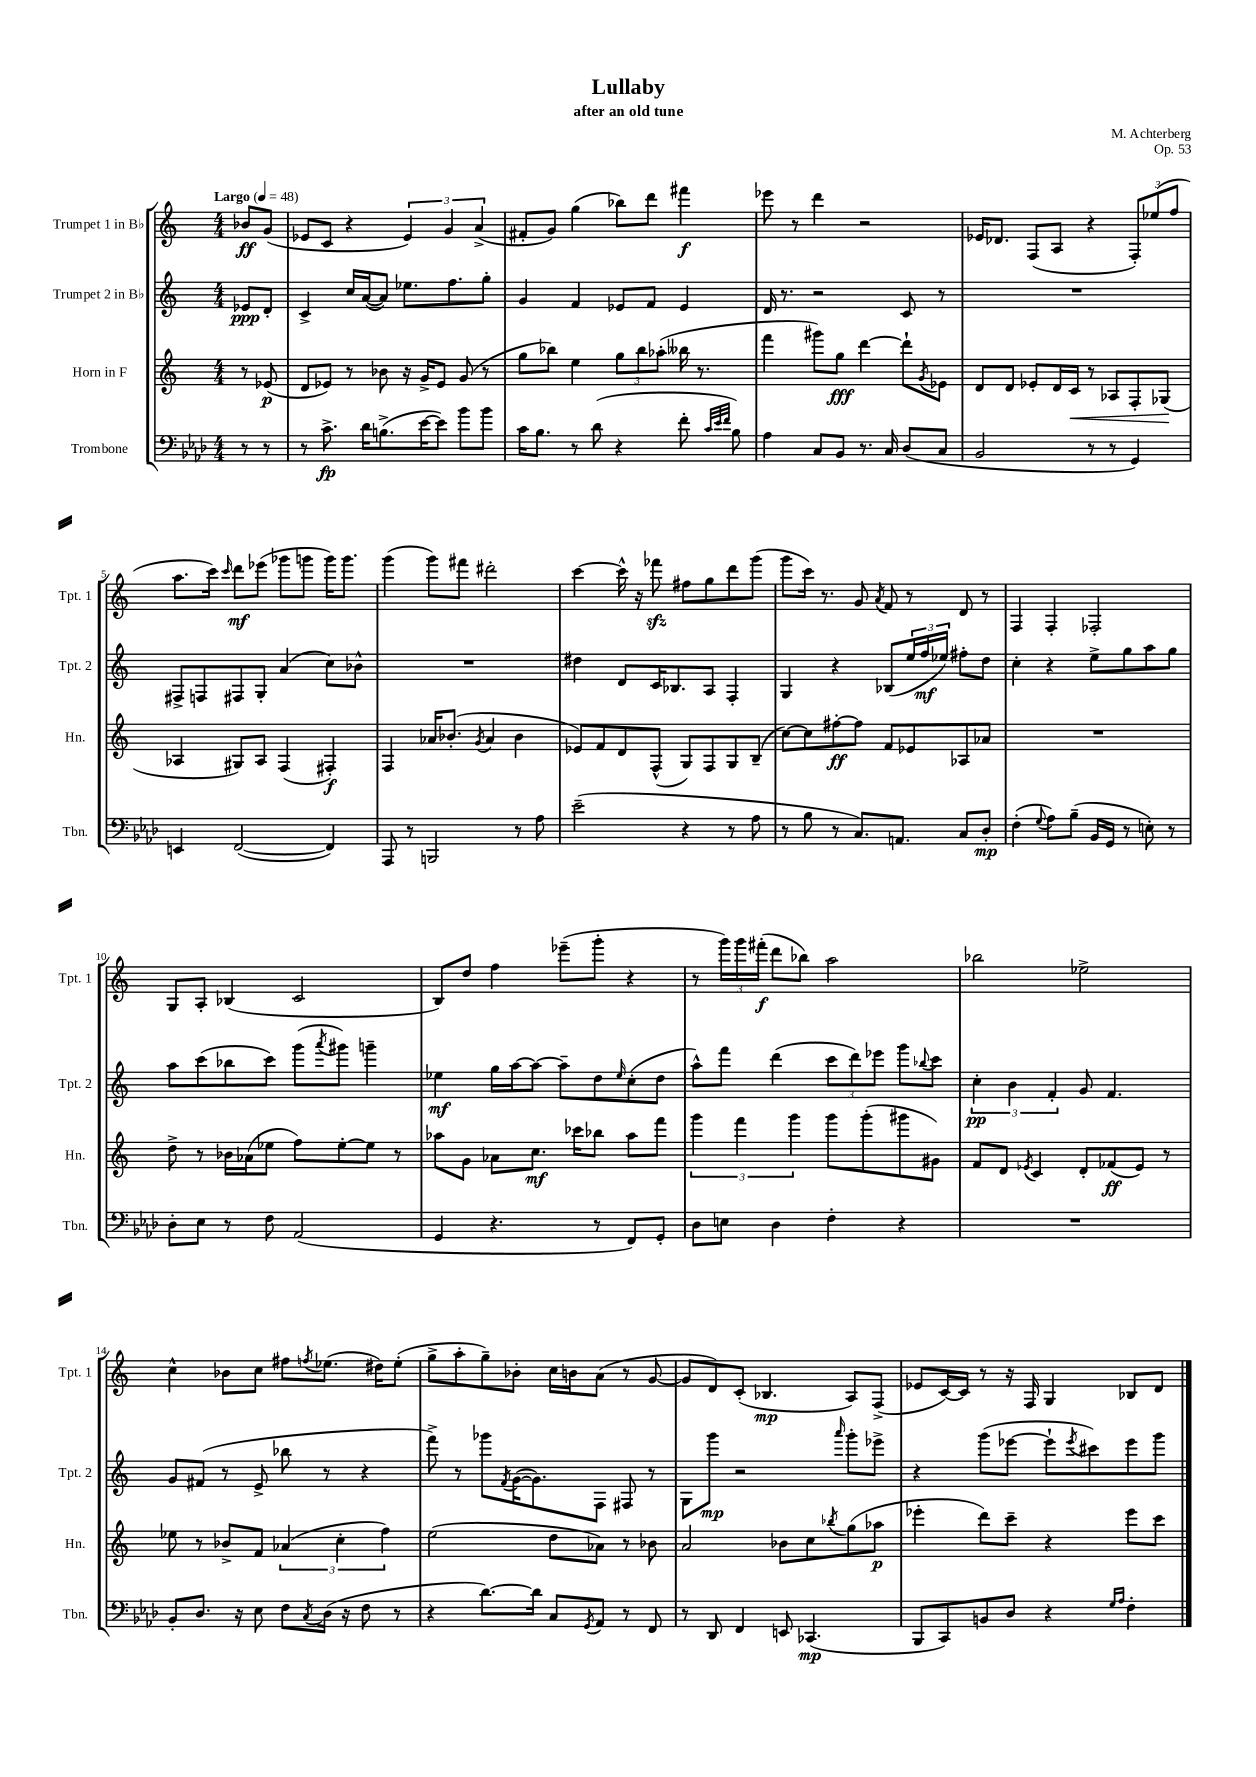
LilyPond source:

\header { title = "Lullaby" composer = "M. Achterberg" subtitle = "after an old tune" opus = "Op. 53" }
<<
\new StaffGroup <<
\new Staff = "s0" \with { instrumentName = "Trumpet 1 in Bb" shortInstrumentName = "Tpt. 1" } {
    \clef treble \key c \major \numericTimeSignature \time 4/4 \partial 4 \tempo "Largo" 4 = 48
    bes'8\ff g'8( |
    ees'8 c'8 r4 \tuplet 3/2 { ees'4) g'4 a'4->( } |
    fis'8-. g'8) g''4( bes''8) d'''8 fis'''4\f |
    ees'''8 r8 d'''4 r2 |
    ees'16 des'8. f8( a8 r4 \tuplet 3/2 { f8-.) ees''8( f''8 } |
    a''8. c'''16) \grace { c'''16 } d'''8\mf ees'''8( ges'''8 g'''8 g'''16) g'''8. |
    g'''4( g'''8) fis'''8 dis'''2-. |
    c'''4~ c'''16-^ r16 fes'''8\sfz fis''8 g''8 d'''8 g'''8( |
    g'''8 c'''16) r8. g'8 \acciaccatura { a'8 } f'8 r8 d'8 r8 |
    f4 f4-. fes2-. |
    g8 a8-. bes4( c'2 |
    b8) d''8 f''4 ees'''8--( g'''8-. r4 |
    r8 \tuplet 3/2 { g'''16) g'''16 fis'''16-.\f( } d'''8 bes''8) a''2 |
    bes''2 ees''2-> |
    c''4-^ bes'8 c''8 fis''8 \acciaccatura { f''8 } ees''8.( dis''16) ees''8-.( |
    g''8-> a''8-. g''8--) bes'8-. c''16 b'16 a'8( r8 g'8~ |
    g'8 d'8) c'8-.( bes4.\mp a8) f8->( |
    ees'8 c'16~) c'16 r8 r16 f16 g4 bes8 d'8 \bar "|." |
}
\new Staff = "s1" \with { instrumentName = "Trumpet 2 in Bb" shortInstrumentName = "Tpt. 2" } {
    \clef treble \key c \major \numericTimeSignature \time 4/4 \partial 4
    ees'8\ppp d'8-. |
    c'4-> c''16 a'16~( a'8) ees''8. f''8. g''8-. |
    g'4 f'4 ees'8 f'8 ees'4 |
    d'16 r8. r2 c'8 r8 |
    R1 |
    fis8-> f8 fis8 g8-. a'4( c''8) bes'8-^ |
    R1 |
    dis''4 d'8 c'16 bes8. a8 f4-. |
    g4 r4 bes8( \tuplet 3/2 { e''16 f''16\mf ees''16) } fis''8-. d''8 |
    c''4-. r4 e''8-> g''8 a''8 g''8 |
    a''8 c'''8( bes''8 c'''8) g'''8( \acciaccatura { a'''8 } gis'''8) g'''4-- |
    ees''4\mf g''16 a''16~ a''8~ a''8-- d''8 \grace { ees''16 } c''8-.( d''8 |
    a''8-^) f'''8 d'''4( \tuplet 3/2 { c'''8 d'''8) ees'''8 } g'''8 \appoggiatura { bes''8 } c'''8 |
    \tuplet 3/2 { c''4-.\pp b'4 f'4-. } g'8 f'4. |
    g'8 fis'8( r8 e'8-> bes''8 r8 r4 |
    f'''8->) r8 ges'''8 \acciaccatura { f'8 } g'16~( g'8.) f8 fis8 r8 |
    g8 g'''8\mp r2 \grace { a'''16 } g'''8-. ees'''8-> |
    r4 g'''8( ees'''8~ ees'''8-! \acciaccatura { ees'''8 } cis'''8) ees'''8 g'''8 \bar "|." |
}
\new Staff = "s2" \with { instrumentName = "Horn in F" shortInstrumentName = "Hn." } {
    \clef treble \key c \major \numericTimeSignature \time 4/4 \partial 4
    r8 ees'8\p( |
    d'8 ees'8) r8 bes'8 r16 g'16-> ees'8 g'8( r8 |
    g''8 bes''8) e''4 \tuplet 3/2 { g''8 bes''8 aes''8-.( } beses''16 r8. |
    f'''4 gis'''8) g''8\fff d'''4~ d'''8-! \acciaccatura { g'8 } ees'8 |
    d'8 d'8 ees'8-. d'16 c'16\< r8 aes8 f8-. ges8\!( |
    aes4 gis8) aes8 f4( fis4-.\f) |
    f4 aes'16 bes'8.-.( \acciaccatura { g'8 } aes'4 bes'4 |
    ees'8) f'8 d'8 f8-^( g8) f8 g8 b8--( |
    c''8~) c''8 fis''8~-.\ff fis''8 f'8 ees'8 aes8 aes'8 |
    R1 |
    d''8-> r8 bes'16 aes'16( ees''8 f''8) ees''8~-. ees''8 r8 |
    aes''8 g'8 aes'8 c''8.\mf ces'''16 bes''8 aes''8 f'''8 |
    \tuplet 3/2 { g'''4 f'''4 g'''4 } g'''8 g'''8-.( gis'''8 gis'8) |
    f'8 d'8 \acciaccatura { ees'8 } c'4 d'8-. fes'8\ff( ees'8) r8 |
    ees''8 r8 bes'8-> f'8 \tuplet 3/2 { aes'4( c''4-. f''4) } |
    e''2( d''8 aes'8) r8 bes'8 |
    a'2 bes'8 c''8 \acciaccatura { bes''8 } g''8( aes''8\p |
    ees'''4-. d'''8) c'''8-- r4 ees'''8 c'''8 \bar "|." |
}
\new Staff = "s3" \with { instrumentName = "Trombone" shortInstrumentName = "Tbn." } {
    \clef bass \key aes \major \numericTimeSignature \time 4/4 \partial 4
    r8 r8 |
    r8 c'8.->\fp des'16 b8.->( ees'16~ ees'8) bes'8 bes'8 |
    c'16 bes8. r8 des'8( r4 f'8-. \grace { c'32 ees'32 f'32 } bes8) |
    aes4 c8 bes,8 r8. c16 des8( c8 |
    bes,2 r8 r8 g,4) |
    e,4 f,2~( f,4) |
    aes,,8 r8 b,,2 r8 aes8 |
    ees'2--( r4 r8 aes8 |
    r8 bes8 r8 c8.) a,8. c8 des8-.\mp |
    f4-.( \appoggiatura { g8 } aes8) bes8--( bes,16 g,16 r8 e8-.) r8 |
    des8-. ees8 r8 f8 aes,2( |
    g,4 r4. r8 f,8) g,8-. |
    des8 e8 des4 f4-. r4 |
    R1 |
    bes,8-. des8. r16 ees8 f8 \acciaccatura { c8 } des16( r16 f8 r8 |
    r4 des'8.~) des'16 c8 \acciaccatura { g,8 } aes,8 r8 f,8 |
    r8 des,8 f,4 e,8 ces,4.\mp( |
    bes,,8 c,8) b,8 des8 r4 \grace { g16 aes16 } f4-. \bar "|." |
}
>>
>>
